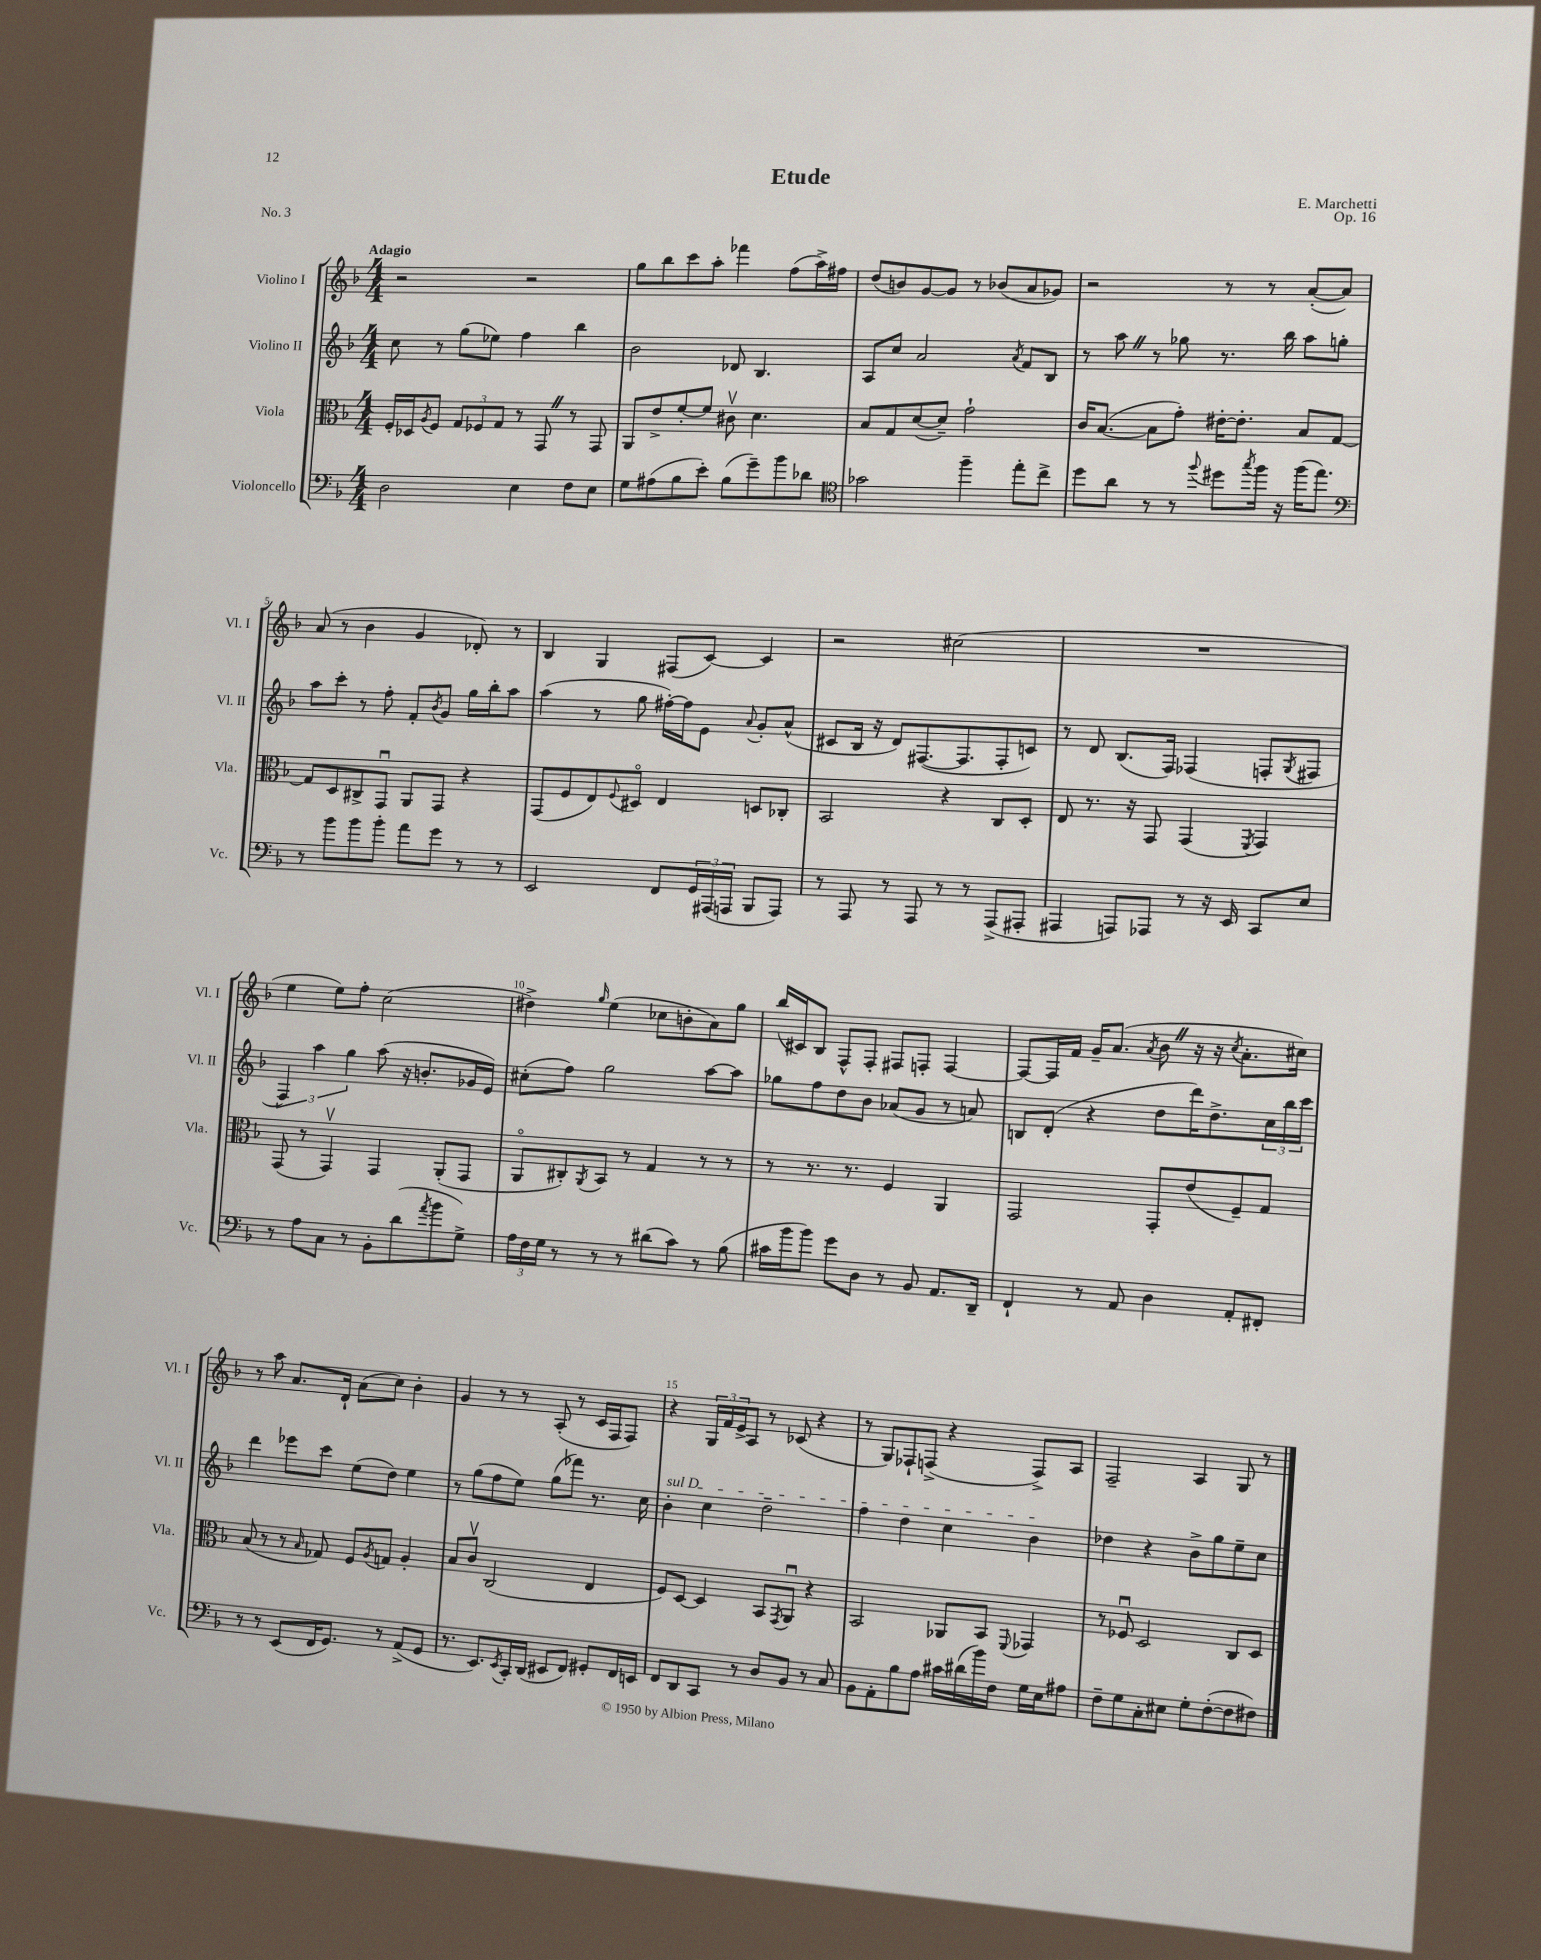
\header { title = "Etude" composer = "E. Marchetti" opus = "Op. 16" piece = "No. 3" }
<<
\new StaffGroup <<
\new Staff = "s0" \with { instrumentName = "Violino I" shortInstrumentName = "Vl. I" } {
    \clef treble \key f \major \numericTimeSignature \time 4/4 \tempo "Adagio"
    r2 r2 |
    g''8 bes''8 c'''8 a''8-. fes'''4 f''8( a''16->) fis''16 |
    d''8( b'8) g'8~ g'8 r8 bes'8( a'8 ges'8) |
    r2 r8 r8 a'8~-.( a'8) |
    a'8( r8 bes'4 g'4 des'8-.) r8 |
    bes4 g4 fis8( c'8~) c'4 |
    r2 cis''2( |
    R1 |
    e''4 e''8) f''8-. c''2( |
    dis''4->) \grace { g''16 } e''4( ces''8 b'8-. a'8) g''8 |
    bes''16( cis'16) bes8 f8-^ f8-. fis8 f8-. f4~ |
    f8~ f16 f'16 g'16-- a'8.( \acciaccatura { a'8 } bes'8 \once \override BreathingSign.text = \markup { \musicglyph "scripts.caesura.straight" } \breathe r16 r16 \acciaccatura { c''8 } a'8.-. cis''16) |
    r8 a''8 a'8. d'16-! a'8( c''8) bes'4-. |
    g'4 r8 r8 a8-.( r8 c'16 f16 f8) |
    r4 \tuplet 3/2 { g16 f'16 e'16-> } a8 r8 ces'8( r4 |
    r8 g8) fes8-! f8->( r4 f8->) a8 |
    f2-- a4 g8 r8 \bar "|." |
}
\new Staff = "s1" \with { instrumentName = "Violino II" shortInstrumentName = "Vl. II" } {
    \clef treble \key f \major \numericTimeSignature \time 4/4
    c''8 r8 g''8( ees''8) f''4 bes''4 |
    bes'2 des'8 bes4. |
    a8 c''8 a'2 \acciaccatura { a'8 } f'8 bes8 |
    r8 a''8 \once \override BreathingSign.text = \markup { \musicglyph "scripts.caesura.straight" } \breathe r8 ges''8 r8. bes''16 a''8 g''8-. |
    a''8 c'''8-. r8 f''8-. f'8-. \acciaccatura { bes'8 } g'8 g''16 bes''16-. a''8 |
    a''4( r8 g''8 fis''16~-.) fis''16 e'8 \appoggiatura { a'8 } g'8-. a'8-^( |
    cis'8 bes16 r16 d'8) fis8.~( fis8. fis8-. c'8) |
    r8 d'8 bes8.( f16) fes4( f8-. \acciaccatura { g8 } fis8 |
    \tuplet 3/2 { f4) a''4 g''4 } a''8( r16 b'8.-. ges'16 e'16) |
    cis''8-.( f''8) g''2 a''8~ a''8 |
    ges''8 f''8 d''8 bes'8 aes'8( g'8 r8 a'8) |
    b8 d'8-.( r4 d''8 d'''16) d''8.-> \tuplet 3/2 { c''16 bes''16 c'''16 } |
    d'''4 ees'''8 c'''8 e''8( d''8) e''4 |
    r8 g''8( f''8 e''8) g''8( fes'''8) r8. c''16 |
    \once \override TextSpanner.bound-details.left.text = \markup { \italic "sul D" } bes'4-.\startTextSpan c''4 d''2-- |
    f''4 d''4 c''4 bes'4\stopTextSpan |
    des''4 r4 bes'8-> g''8 e''8-- c''8 \bar "|." |
}
\new Staff = "s2" \with { instrumentName = "Viola" shortInstrumentName = "Vla." } {
    \clef alto \key f \major \numericTimeSignature \time 4/4
    f16-. des16 \acciaccatura { a8 } f8 \tuplet 3/2 { g8 fes8 g8 } r8 g,8 \once \override BreathingSign.text = \markup { \musicglyph "scripts.caesura.straight" } \breathe r8 g,8 |
    a,8 e'8-> f'8~-. f'8 cis'8\upbow d'4. |
    bes8 g8 d'8~( d'8--) g'2-! |
    c'16 bes8.~( bes8 g'8-.) eis'16~-. eis'8.-. bes8 g8~ |
    g8 d8 cis8-> g,8\downbow a,8 g,8 r4 |
    g,8( f8 e8) \appoggiatura { f8 } dis8\flageolet e4 d8 ces8-. |
    bes,2 r4 c8 d8-. |
    e8 r8. r16 g,8 g,4( \acciaccatura { f,8 } g,4) |
    g,8( r8 g,4\upbow) g,4 a,8-.( g,8 |
    a,8\flageolet cis8-.) \acciaccatura { a,8 } bes,8 r8 g4 r8 r8 |
    r8 r8. r8. f4 a,4 |
    g,2 g,8-. e'8( f8--) g8 |
    bes8( r8 r8 \grace { bes16 } ges8) f8 \acciaccatura { a8 } g8 a4-. |
    bes8 c'8\upbow c2( e4 |
    f8) d8~ d4 bes,8 \acciaccatura { g,8 } a,8\downbow r4 |
    bes,2 aes,8 bes,8 \appoggiatura { f,8 } ges,4 |
    r8 fes8\downbow d2 c8 d8 \bar "|." |
}
\new Staff = "s3" \with { instrumentName = "Violoncello" shortInstrumentName = "Vc." } {
    \clef bass \key f \major \numericTimeSignature \time 4/4
    d2 e4 f8 e8 |
    g8 ais8( bes8 e'8-.) bes8( g'8--) bes'8 des'8 |
    \clef tenor ges'2 f''4-- e''8-. c''8-> |
    d''8 a'8 r8 r8 \appoggiatura { f''8 } dis''8 \acciaccatura { g''8 } f''16 r16 f''16( e''8.) |
    \clef bass r8 bes'8 bes'8 bes'8-. a'8 g'8 r8 r8 |
    e,2 f,8 \tuplet 3/2 { g,16 ais,,16( a,,16 } bes,,8 a,,8) |
    r8 a,,8 r8 a,,8 r8 r8 a,,8->( ais,,8-. |
    ais,,4 a,,8) aes,,8 r8 r16 e,16 c,8 e8 |
    r8 a8 c8 r8 bes,8-. d'8( \acciaccatura { a'8 } bes'8 g8->) |
    \tuplet 3/2 { a16 f16 g16 } r8 r8 r8 dis'8( c'8) r8 bes8( |
    cis'16 bes'16 bes'8) g'8 d8 r8 bes,8 a,8. d,16-- |
    f,4-! r8 a,8 d4 a,8-. fis,8-. |
    r8 r8 e,8( f,16 g,8.) r8 a,8->( g,8 |
    r8. e,8.) \acciaccatura { e,8 } c,16-. d,16( eis,8 f,8) gis,8-. f,16 e,16 |
    f,8 d,8 c,8 r8 d8 bes,8 r8 c8 |
    bes,8 a,8-. bes8 a8 cis'16 dis'16( bes'16) f16 g16 e16 ais8 |
    f8-- g8 c8-. eis8 g8-. f8~-.( f8 fis8) \bar "|." |
}
>>
>>
\layout { \context { \Score \override BarNumber.break-visibility = ##(#f #t #t) barNumberVisibility = #(every-nth-bar-number-visible 5) } }
